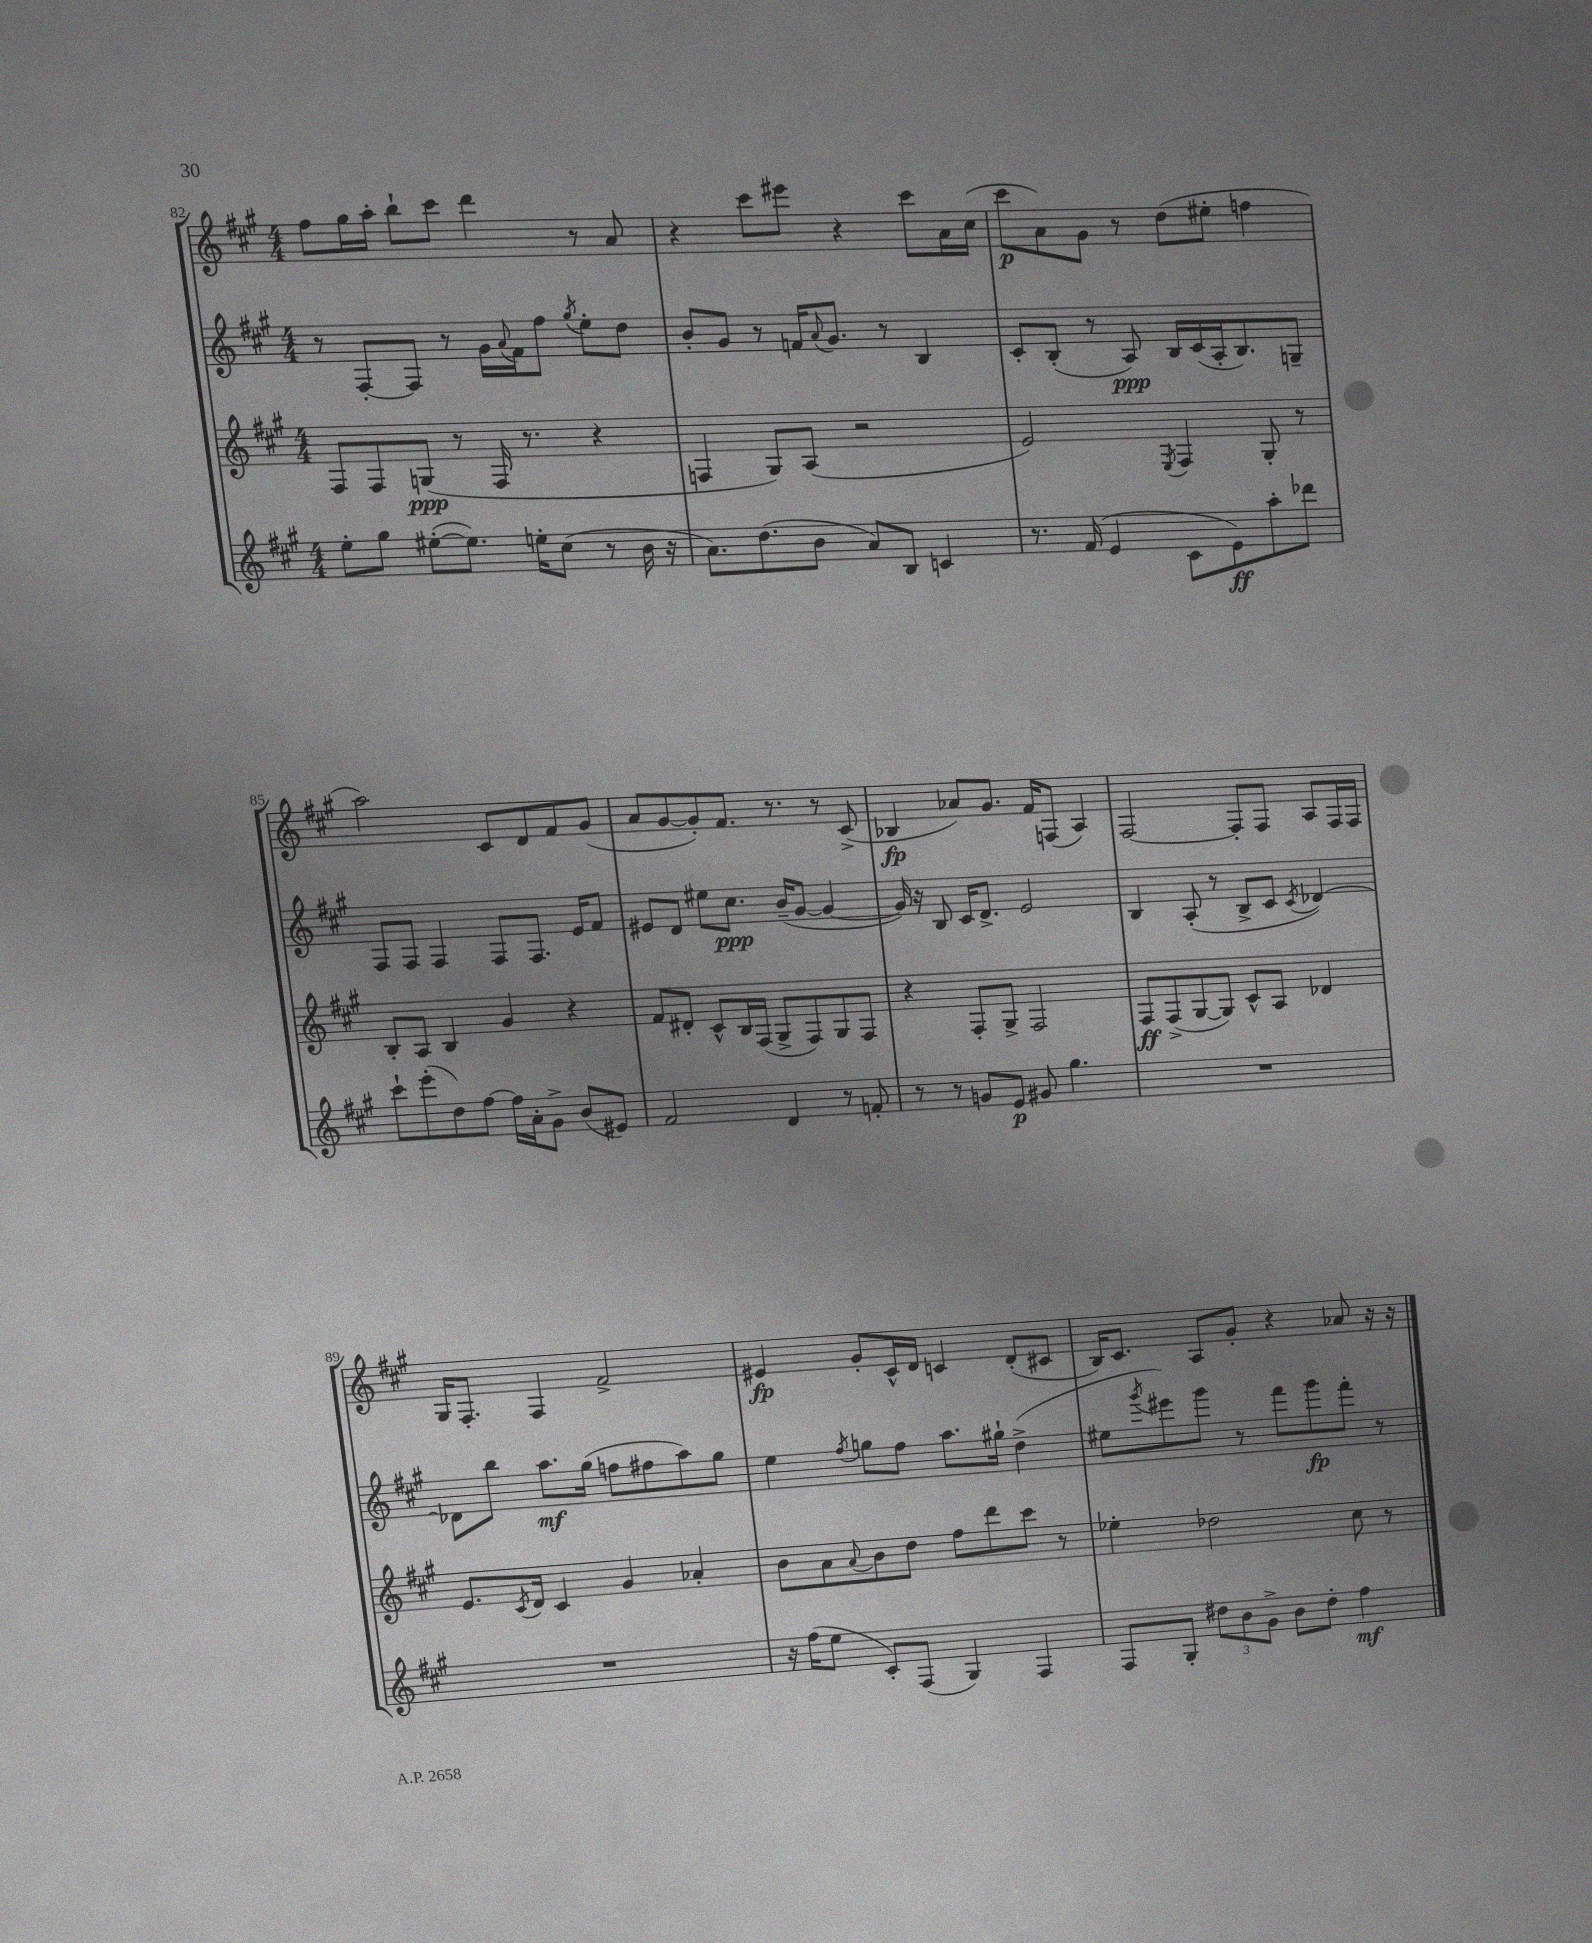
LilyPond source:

<<
\new StaffGroup <<
\new Staff = "s0" {
    \clef treble \key a \major \numericTimeSignature \time 4/4
    fis''8 gis''16 a''16-. b''8-! cis'''8 d'''4 r8 a'8 |
    r4 cis'''8 eis'''8 r4 cis'''8 a'16 cis''16( |
    cis'''8\p a'8) gis'8 r8 d''8( eis''8-. f''4 |
    a''2) cis'8 d'8 fis'8 gis'8( |
    a'8 gis'8~ gis'8-.) fis'8. r8. r8 cis'8->( |
    bes4\fp aes'8) gis'8. fis'16 f8( a4) |
    fis2~ fis8-. fis8 a8 fis16 fis16 |
    gis16 fis8.-. fis4 fis'2-> |
    eis'4\fp gis'8-. cis'16-^ d'16 c'4 d'8-.( cis'8 |
    b16) cis'8. a8 gis'8-. r4 aes'8 r16 r16 \bar "|." |
}
\new Staff = "s1" {
    \clef treble \key a \major \numericTimeSignature \time 4/4
    r8 fis8~-. fis8 r8 gis'16 \appoggiatura { a'8 } fis'16 fis''8 \acciaccatura { gis''8 } e''8-. d''8 |
    b'8-. gis'8 r8 f'16 \appoggiatura { a'8 } gis'8. r8 b4 |
    cis'8-. b8-.( r8 a8\ppp) b16 cis'16( a16-. b8.) g8-- |
    fis8 fis8 fis4 fis8 fis8. e'16 fis'8 |
    eis'8 d'8 eis''8 cis''8.\ppp b'16--( gis'8~ gis'4~ |
    gis'16) r16 b8 cis'16 d'8.-> e'2 |
    b4 a8-.( r8 b8-> cis'8 \acciaccatura { cis'8 } des'4~) |
    des'8 b''8 a''8.\mf gis''16( f''8 fis''8 a''8) gis''8 |
    e''4 \acciaccatura { fis''8 } g''8 fis''8 a''8. gis''16-! d''4->( |
    eis''8 \acciaccatura { gis'''8 } eis'''8) gis'''8 r8 fis'''8 gis'''8\fp fis'''8-. r8 \bar "|." |
}
\new Staff = "s2" {
    \clef treble \key a \major \numericTimeSignature \time 4/4
    fis8 fis8 g8\ppp( r8 fis16 r8. r4 |
    f4 gis8) a8( r2 |
    e'2) \acciaccatura { e8 } fis4 gis8-. r8 |
    b8-. a8 b4 gis'4 r4 |
    fis'8 dis'8-. cis'8-^ b16 fis16( gis8-> fis8) gis8 fis8 |
    r4 fis8-. gis8-> fis2 |
    fis8\ff fis8->( gis8~ gis8) cis'8-^ a8 des'4 |
    e'8. \acciaccatura { cis'8 } d'16 cis'4 gis'4 aes'4-. |
    b'8 a'8 \appoggiatura { a'8 } b'8 d''8 fis''8 d'''8 cis'''8 r8 |
    ees''4-. des''2 cis''8 r8 \bar "|." |
}
\new Staff = "s3" {
    \clef treble \key a \major \numericTimeSignature \time 4/4
    e''8-. gis''8 eis''8~-.( eis''8.) e''16-. cis''8( r8 b'16 r16 |
    a'8.) d''8.( b'8 a'8) b8 c'4 |
    r8. fis'16( e'4 cis'8 e'8\ff) a''8-. des'''8 |
    cis'''8-! e'''8-.( d''8) fis''8~ fis''16 a'16-. gis'8-> b'8( eis'8) |
    fis'2 d'4 r8 f'8-. |
    r8 r8 g'8 e'8\p gis'8 gis''4. |
    R1 |
    R1 |
    r16 fis''16( e''8 cis'8-.) fis8( gis4) fis4 |
    fis8 gis8-. \tuplet 3/2 { dis''8 b'8 gis'8-> } b'8 dis''8-. fis''4\mf \bar "|." |
}
>>
>>
\layout { \context { \Score currentBarNumber = #82 } }
